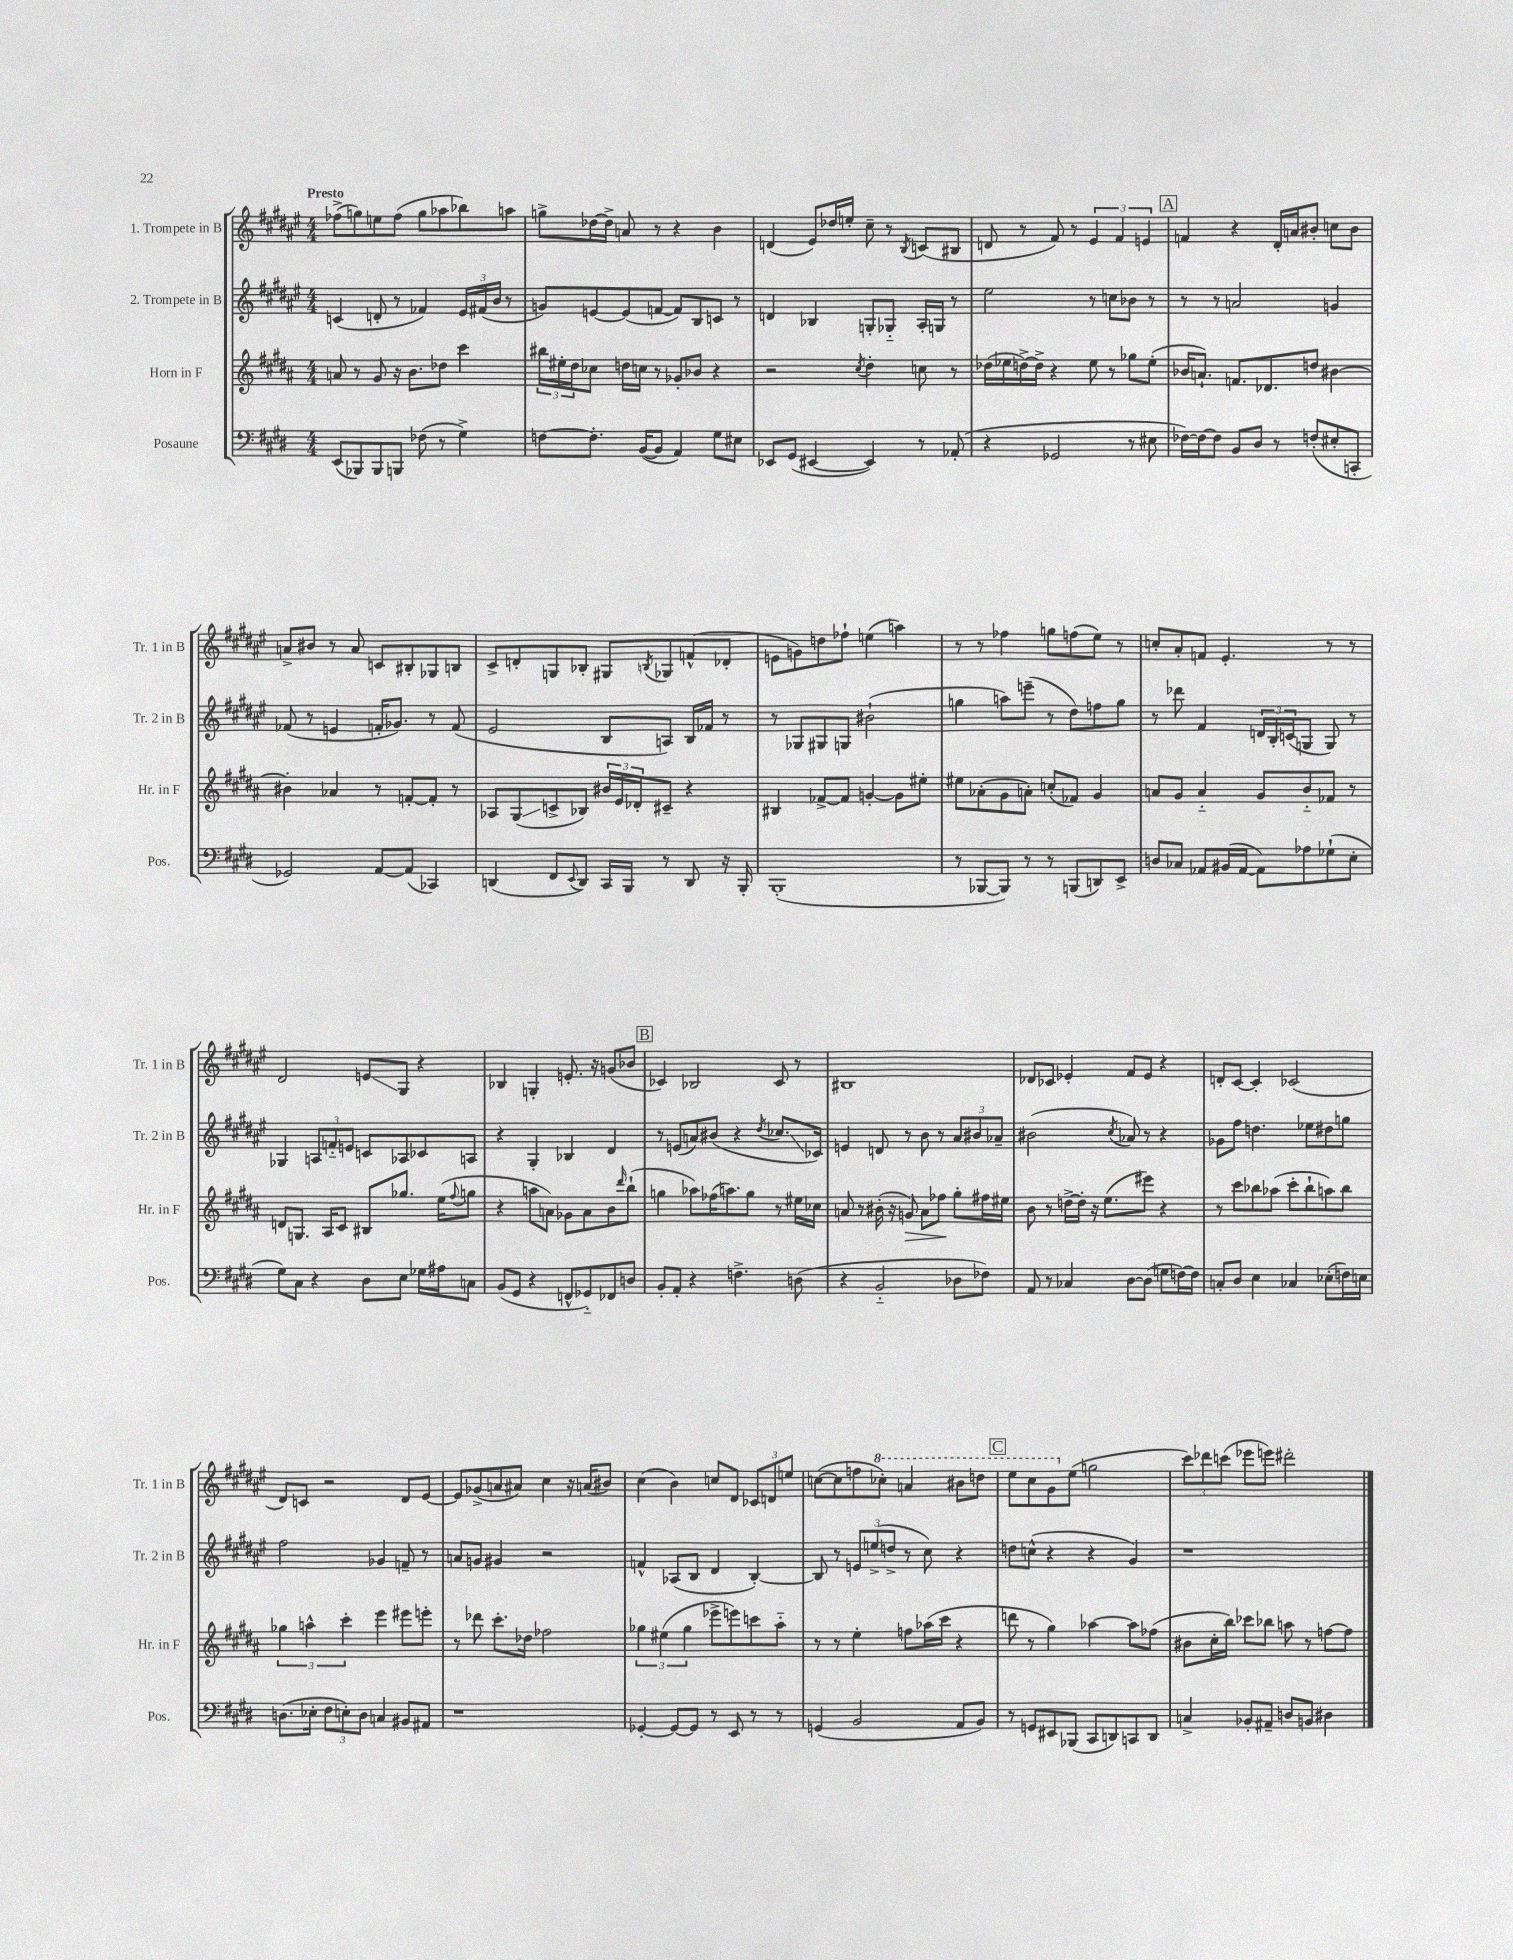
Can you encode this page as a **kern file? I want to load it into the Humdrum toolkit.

**kern	**kern	**kern	**kern
*staff4	*staff3	*staff2	*staff1
*clefF4	*clefG2	*clefG2	*clefG2
*k[f#c#g#d#]	*k[f#c#g#d#a#]	*k[f#c#g#d#a#e#]	*k[f#c#g#d#a#e#]
*M4/4	*M4/4	*M4/4	*M4/4
(8EE	8a	(4c	(8ff-^
8BBB-)	8r	.	8gg)
8BBB-	8g#	8d'	8ee
8BBB	16r	8r	(8ff-
.	8.b	.	.
(8F-	.	4f-)	8gg
8r	8dd-	.	8aa-
4G#^)	4ccc#	24e#	8bb-)
.	.	(24f#	.
.	.	24b	.
.	.	8r	8aa
=	=	=	=
[8F	24bb#	8g)	8gg^
.	24ee#'	.	.
.	24dd#	.	.
8.F']	8cc-	[8e	[16dd-
.	.	.	16dd-^]
.	16dd	(8e]	8a
([16BB	16cc	.	.
8BB]	8r	[8f	8r
4AA)	8g-'	8f])	4r
.	8b-	8B	.
8G#	4r	8c	4b
8E#	.	8r	.
=	=	=	=
8EE-	2r	4d	(4d
(8GG#	.	.	.
[4EE#	.	4B-	8e#)
.	.	.	16dd-
.	.	.	16ee'
.	8qcc#	.	.
4EE#])	4dd#'	8G'	8cc#~
.	.	8G-'~	8r
.	.	.	8qB
8r	8cc	16A#'	(8c
.	.	16G	.
(8AA-'	8r	8r	8B#
=	=	=	=
4r	(16dd-	2ee#	8d
.	16ee-	.	.
.	[16dd^)	.	8r
.	16dd^]	.	.
2GG-	4r	.	8f#)
.	.	.	8r
.	8ee-	8r	6e#
.	8r	8cc	.
.	.	.	6f#
8r	8gg-	8b-	.
.	.	.	6e
8E#	(8ee-'	8r	.
=	=	=	=
[16F-)	16b-	8r	4f
16F-_	8.a`)	.	.
8F-]	.	8r	.
8BB	8.f	2a	4r
8D#	.	.	.
.	8.d-	.	.
8r	.	.	16d#'
.	.	.	16a
(8F'	8dd	.	8b#'
8E#'	[4b#	4g	8cc
8CC'	.	.	8b#
=	=	=	=
2GG-)	4b#']	(8f-	8a^
.	.	8r	8b#
.	4a-	4e	8r
.	.	.	8a
[8AA	8r	16f'	8c
.	.	8.g-)	.
(8AA]	[8f'	.	8B#'
4CC-)	8f']	8r	8G-
.	8r	(8f	8B
=	=	=	=
(4DD	8A-	2e#	8c#^
.	(8G#	.	8d'
8FF#	8c^	.	8G
8qqEE	.	.	.
8DD)	8B-)	.	8B-'
16CC#	24b#	8B	8G#
.	24e	.	.
16BBB	.	.	.
.	24d-'	.	.
.	.	.	8qB
8r	8c#~	8A)	8G-
8DD	4r	16B	(8f^^
.	.	16f-	.
16r	.	8r	8d-'
16BBB'	.	.	.
=	=	=	=
(1BBB'	4B#	8r	8e
.	.	8G-	8g)
.	[8f-^	8G#	8dd
.	8f-]	8G	8ff-`
.	[4g'	(2b#`	(4ee
.	8g]	.	4aa)
.	8ee#'	.	.
=	=	=	=
8r	8ee#	4gg	8r
[8BBB-	(8a-'	.	8r
8BBB-])	8g#	8aa)	4ff-
8r	8a')	(8eee~	.
8r	(8cc'	8r	8gg
(8BBB	8f-)	8dd#)	(8ff
8DD)	4g#	8ff	8ee#)
8EE^	.	8gg	8r
=	=	=	=
8D	8a	8r	8cc'
8C-	8g#	8ddd-	8a#'
8AA-	4a'~	4f#	8f
(16BB#	.	.	4.e#'
[16AA-	.	.	.
8AA-])	8g#	24d	.
.	.	24B'	.
.	.	(24c	.
8A-	8b'~	8G	.
(8G-`	8f-	8G)	8r
8E'	8r	8r	8r
=	=	=	=
8G#)	8d	4G-	2d#
8C#	8.G	.	.
4r	.	12A	.
.	16A#	.	.
.	.	12f'~	.
.	8c#	.	.
.	.	12e	.
8D#	8B#	8c	8e
8E	8.gg-	8A-	8G#
16G-	.	8c-	4r
16A#	(16ee	.	.
.	8qqff#	.	.
8C	8gg	8A	.
=	=	=	=
(8BB	4r	4r	4B-
8GG#	.	.	.
4r	8aa	4G#'	4G'
.	8a)	.	.
8FF^^	8g-	4B-	8.e'
8GG-'~)	8a	.	.
.	.	.	16r
8FF-	8b	4d#	(8g
.	16qqddd#	.	.
8D	(8bb`	.	8b-
=	=	=	=
8BB'	4gg	8r	4c-)
8AA'	.	(8e	.
4r	8aa-)	8a)	2B-
.	(16ff-	(8b#	.
.	8.aa)	.	.
4.F^	.	4r	.
.	8gg	.	.
.	.	8qdd#	.
.	8r	8.cc-	8c-
(8D	16ee#	.	8r
.	16cc-	16c-)	.
=	=	=	=
4r	8a	4e	1B#
.	8r	.	.
2BB'~	(16b#'	8d	.
.	16r	.	.
.	8g)	8r	.
.	8a	8b	.
.	8ff-	8r	.
8D-	8gg#'	12a#	.
.	.	12b#	.
8F-)	16ff#	.	.
.	.	12a-~	.
.	16ee#	.	.
=	=	=	=
8AA	8b	(2b#	8d-
8r	8r	.	8c-
4C-	[16dd^	.	4e-'
.	16dd']	.	.
.	16r	.	.
.	(8.ee	.	.
.	.	8qcc#	.
[8D#	.	8a-)	8f#
(8D#]	8eee#)	8r	8e-
8G	4r	4r	4r
[16F)	.	.	.
16F]	.	.	.
=	=	=	=
8C'	8r	8g-	8d'
8D#	8ccc#	8ff#	[8c#
4E	8bb-	4.dd	4c#']
.	(8aa-	.	.
4C-	8ccc#'	.	(2c-
.	8bb-`	8ee-	.
(8E-'	8aa)	8dd#	.
16F)	8bb-	8gg	.
16E	.	.	.
=	=	=	=
(8.D	6gg-	2ff#	8d#)
.	.	.	8c
.	6aa^^	.	.
16E-'	.	.	.
12F#	.	.	2r
12E')	6ccc#'	.	.
12D	.	.	.
4C	4eee	4g-	.
8BB#	8eee#	8f~	8d#
8AA#	8eee'	8r	[8e#
=	=	=	=
1r	8r	8a	8e#]
.	8ddd-	8g	(8g-^
.	8.ccc#'	4g#	8a
.	.	.	8a#)
.	16dd-	.	.
.	2ff-	2r	4cc#
.	.	.	16r
.	.	.	(16a
.	.	.	8b#)
=	=	=	=
[4GG-'	6gg-	4f^^	(4cc#
.	(6ee#	.	.
8GG-_	.	(8A-	4b)
.	6gg-	.	.
8GG-]	.	8B	.
8r	8eee-^	4d#	8cc
8EE	8eee)	.	8d#
8r	8ccc	[4B')	12c-
.	.	.	12d
8r	8aa#'~	.	.
.	.	.	12ee
=	=	=	=
(4GG	8r	8B]	([8cc
.	8r	8r	8cc]
2BB	4ee'	12e	8ff
.	.	(12ee^	.
.	.	.	8ccc-')
.	.	12dd^	.
.	8ff	8r	4aa
.	(16aa-	8cc#)	.
.	16ccc#	.	.
8AA	4r	4r	8bb#
8BB)	.	.	8ddd
=	=	=	=
8r	8ddd	8dd	8eee#
8GG	8r	(8cc^^	8ccc#
8EE#	4gg#)	4r	8gg#
(8BBB-	.	.	(8ee#
8CC#	[4aa-	4r	2gg
8DD)	.	.	.
8CC	8aa-]	4g#)	.
8DD	(8ff-	.	.
=	=	=	=
4C^	8b#	1r	12ccc#)
.	.	.	12ddd-
.	16cc#'	.	.
.	.	.	(12ccc
.	16bb)	.	.
8BB-'	8ccc-	.	8eee-
8AA#~	8bb-	.	8eee)
8D	8aa	.	2ddd#'
8BB	8r	.	.
4D#	[8ff	.	.
.	8ff]	.	.
==	==	==	==
*-	*-	*-	*-
